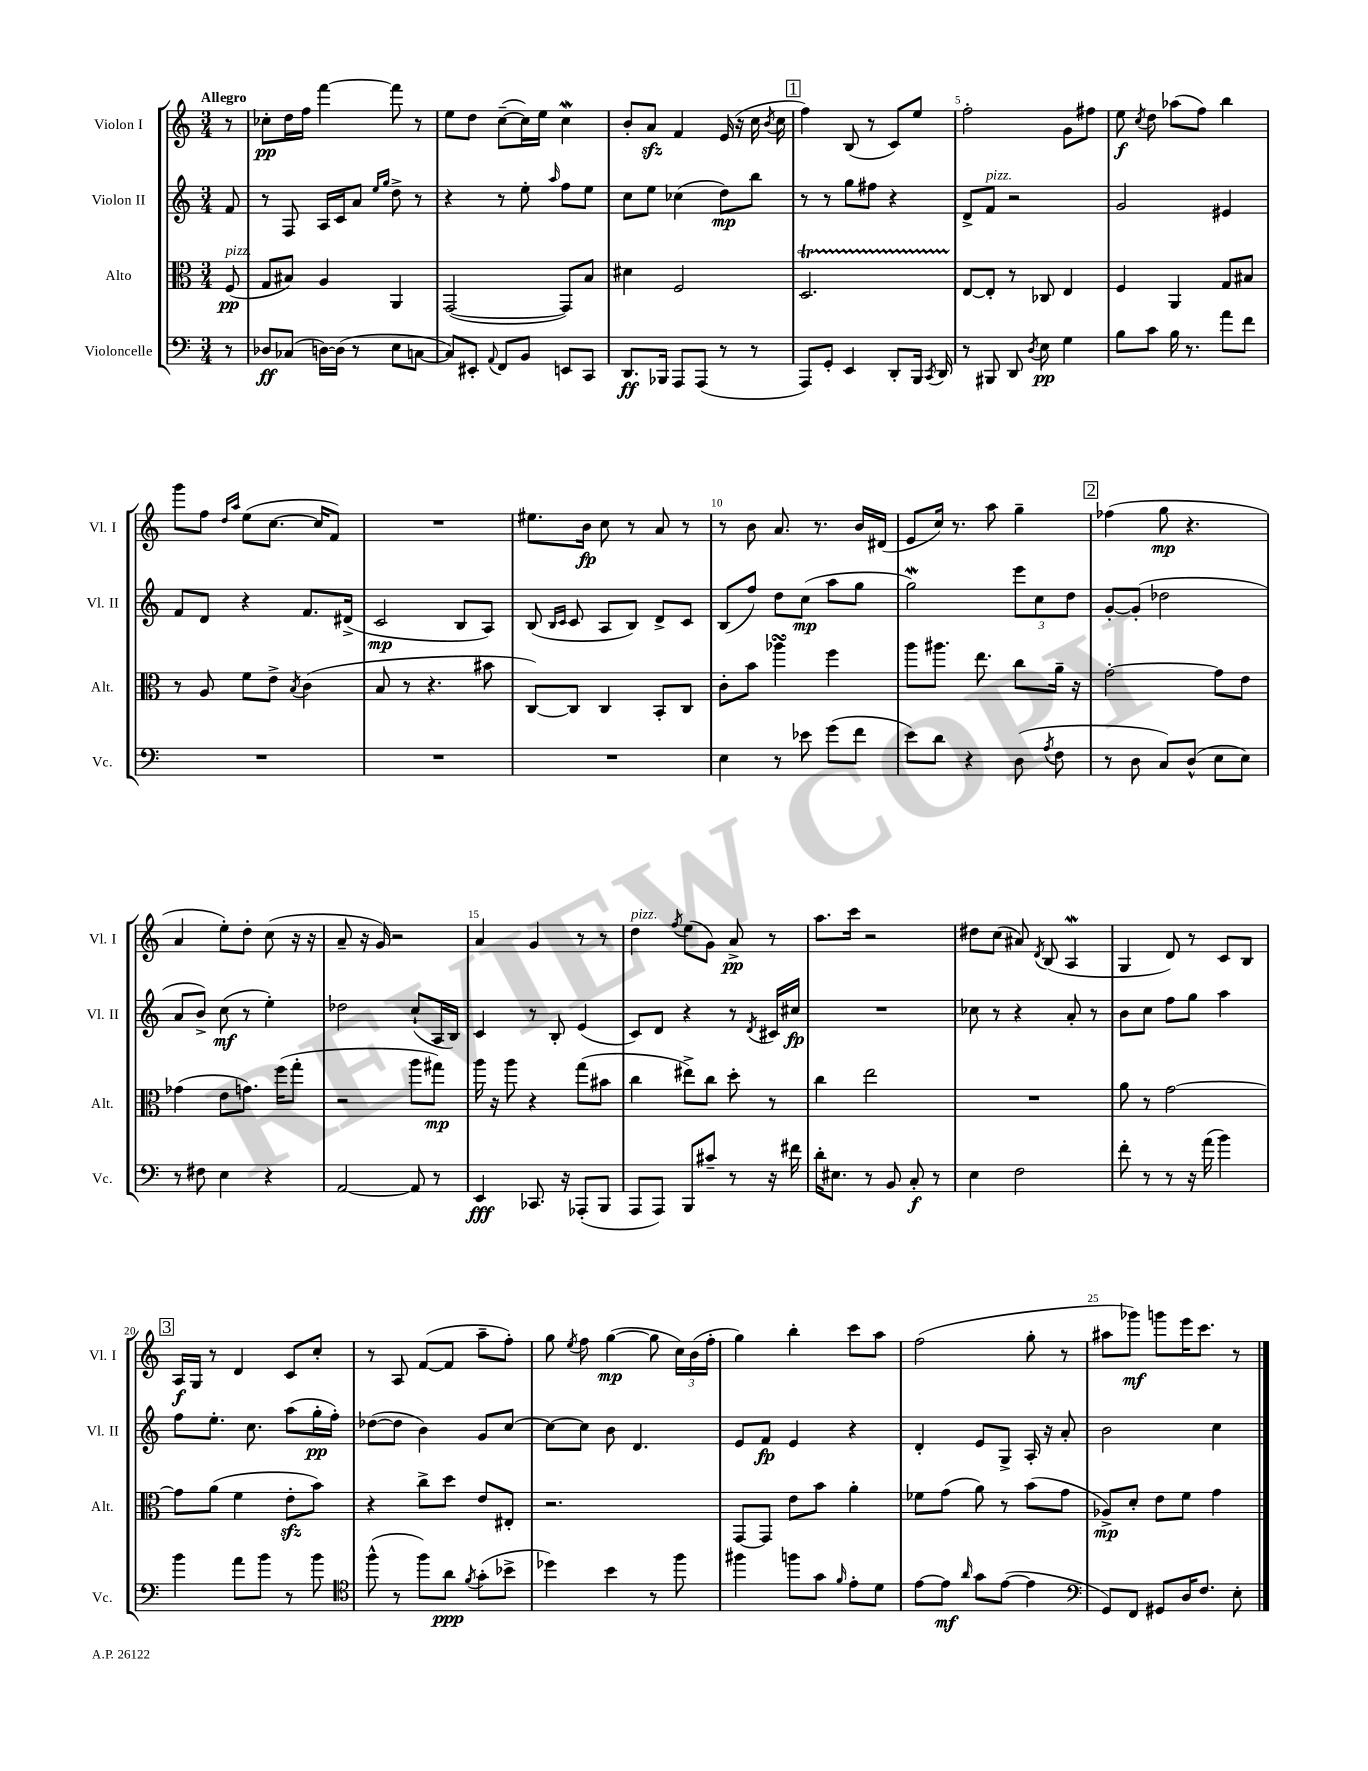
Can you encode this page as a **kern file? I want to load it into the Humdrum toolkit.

**kern	**dynam	**kern	**dynam	**kern	**dynam	**kern	**dynam
*part4	*part4	*part3	*part3	*part2	*part2	*part1	*part1
*staff4	*staff4	*staff3	*staff3	*staff2	*staff2	*staff1	*staff1
*I"Violoncelle	*	*I"Alto	*	*I"Violon II	*	*I"Violon I	*
*I'Vc.	*	*I'Alt.	*	*I'Vl. II	*	*I'Vl. I	*
*clefF4	*	*clefC3	*	*clefG2	*	*clefG2	*
*k[]	*	*k[]	*	*k[]	*	*k[]	*
*M3/4	*	*M3/4	*	*M3/4	*	*M3/4	*
=	=	=	=	=	=	=	=
!	!	!	!	!	!	!LO:TX:a:B:t=Allegro	!
!	!	!LO:TX:a:i:t=pizz.	!	!	!	!	!
8r	.	(8F/	pp	8f/	.	8r	.
=1	=1	=1	=1	=1	=1	=1	=1
8D-X/L	ff	8G/L	.	8r	.	8cc-X'\L	pp
(8C-X/J	.	8B#X/J)	.	8F/	.	16dd\L	.
.	.	.	.	.	.	16ff\JJ	.
[16Dn\LL)	.	4A/	.	16A/LL	.	[4fff\	.
(16D\JJ]	.	.	.	16c/J	.	.	.
8r	.	.	.	8a/J	.	.	.
.	.	.	.	16qqee/LL	.	.	.
.	.	.	.	16qqgg/JJ	.	.	.
8E\L	.	4AA/	.	8dd^\	.	8fff\]	.
[8Cn\J	.	.	.	8r	.	8r	.
=2	=2	=2	=2	=2	=2	=2	=2
8C/L])	.	([2GG/	.	4r	.	8ee\L	.
8EE#X'/J	.	.	.	.	.	8dd\J	.
8qqAA/	.	.	.	.	.	.	.
8FF/L	.	.	.	8r	.	([8cc~\L	.
8BB/J	.	.	.	8ee'\	.	16cc\L])	.
.	.	.	.	.	.	16ee\JJ	.
.	.	.	.	16qqaa/	.	.	.
8EEn/L	.	8GG/L])	.	8ff\L	.	4ccw\	.
8CC/J	.	8B/J	.	8ee\J	.	.	.
=3	=3	=3	=3	=3	=3	=3	=3
8.DD/L	ff	4d#X\	.	8cc\L	.	8b'/L	.
.	.	.	.	8ee\J	.	8azz/J	.
16BBB-X/Jk	.	.	.	.	.	.	.
8AAA/L	.	2F/	.	(4cc-X\	.	4f/	.
(8AAA/J	.	.	.	.	.	.	.
8r	.	.	.	8dd\L)	mp	(16e/	.
.	.	.	.	.	.	16r	.
8r	.	.	.	8bb\J	.	16cc\	.
.	.	.	.	.	.	8qb/	.
.	.	.	.	.	.	16cc\	.
!!LO:REH:place=s1:t=1
=4	=4	=4	=4	=4	=4	=4	=4
8AAA/L)	.	2.DT/	.	8r	.	4ff\)	.
8GG'/J	.	.	.	8r	.	.	.
4EE/	.	.	.	8gg\L	.	(8B/	.
.	.	.	.	8ff#X\J	.	8r	.
8DD'/L	.	.	.	4r	.	8c/L)	.
16BBB/Jk	.	.	.	.	.	8ee/J	.
8qCC/	.	.	.	.	.	.	.
16DD/	.	.	.	.	.	.	.
=5	=5	=5	=5	=5	=5	=5	=5
8r	.	[8E/L	.	8d^/L	.	2ff'\	.
!	!	!	!	!LO:TX:a:i:t=pizz.	!	!	!
8BBB#X/	.	8E'/J]	.	8f/J	.	.	.
8DD/	.	8r	.	2r	.	.	.
8qD/	.	.	.	.	.	.	.
8E\	pp	8C-X/	.	.	.	.	.
4G\	.	4E/	.	.	.	8g\L	.
.	.	.	.	.	.	8ff#X\J	.
=6	=6	=6	=6	=6	=6	=6	=6
8B\L	.	4F/	.	2g/	.	8ee\	f
.	.	.	.	.	.	8qcc/	.
8c\J	.	.	.	.	.	8dd\	.
16B\	.	4AA/	.	.	.	(8aa-X\L	.
8.r	.	.	.	.	.	.	.
.	.	.	.	.	.	8ff\J)	.
8a\L	.	8G/L	.	4e#X/	.	4bb\	.
8f\J	.	8B#X/J	.	.	.	.	.
!!LO:LB:g=z
=7	=7	=7	=7	=7	=7	=7	=7
2.r	.	8r	.	8f/L	.	8ggg\L	.
.	.	8A/	.	8d/J	.	8ff\J	.
.	.	.	.	.	.	16qqdd/LL	.
.	.	.	.	.	.	16qqaa/JJ	.
.	.	8f\L	.	4r	.	(8ee\L	.
.	.	8e^\J	.	.	.	[8.cc\J	.
.	.	8qB/	.	.	.	.	.
.	.	(4c\	.	8.f/L	.	.	.
.	.	.	.	.	.	16cc/KL]	.
.	.	.	.	.	.	8f/J)	.
.	.	.	.	(16d#X^/Jk	.	.	.
=8	=8	=8	=8	=8	=8	=8	=8
2.r	.	8B/	.	2c/	mp	2.r	.
.	.	8r	.	.	.	.	.
.	.	4.r	.	.	.	.	.
.	.	.	.	8B/L	.	.	.
.	.	8b#X\	.	8A/J)	.	.	.
=9	=9	=9	=9	=9	=9	=9	=9
2.r	.	[8C/L)	.	(8B/	.	8.ee#X\L	.
.	.	.	.	16qqB/LL	.	.	.
.	.	.	.	16qqc/JJ	.	.	.
.	.	8C/J]	.	8c/	.	.	.
.	.	.	.	.	.	16b\Jk	fp
.	.	4C/	.	8A/L	.	8cc\	.
.	.	.	.	8B/J)	.	8r	.
.	.	8BB'/L	.	8d^/L	.	8a/	.
.	.	8C/J	.	8c/J	.	8r	.
=10	=10	=10	=10	=10	=10	=10	=10
4E\	.	8c'\L	.	(8B/L	.	8r	.
.	.	8b\J	.	8ff/J)	.	8b\	.
8r	.	4aa-XsSSs\	.	8dd\L	.	8.a/	.
8e-X\	.	.	.	(8cc\J	mp	.	.
.	.	.	.	.	.	8.r	.
(8g\L	.	4ff\	.	8aa\L	.	.	.
8f\J	.	.	.	8gg\J	.	16b/LL	.
.	.	.	.	.	.	(16d#X/JJ	.
=11	=11	=11	=11	=11	=11	=11	=11
8e\L)	.	8aa\L	.	2ggW\)	.	8e/L	.
8d\J	.	8.aa#X\J	.	.	.	16cc/Jk)	.
.	.	.	.	.	.	8.r	.
4r	.	.	.	.	.	.	.
.	.	8.ee\	.	.	.	.	.
.	.	.	.	.	.	8aa\	.
(8D\	.	8cc\L	.	12eee\L	.	4gg~\	.
.	.	.	.	12cc\	.	.	.
8qA/	.	.	.	.	.	.	.
8F\	.	16a~\Jk	.	.	.	.	.
.	.	.	.	12dd\J	.	.	.
.	.	16r	.	.	.	.	.
!!LO:REH:place=s1:t=2
=12	=12	=12	=12	=12	=12	=12	=12
8r	.	[2g'\	.	[8g'/L	.	(4ff-X\	.
8D\	.	.	.	(8g'/J]	.	.	.
8C/L)	.	.	.	2dd-X\	.	8gg\	mp
(8D^^/J	.	.	.	.	.	4.r	.
8E\L	.	8g\L]	.	.	.	.	.
8E\J)	.	8e\J	.	.	.	.	.
!!LO:LB:g=z
=13	=13	=13	=13	=13	=13	=13	=13
8r	.	(4g-X\	.	8a/L	.	4a/	.
8F#X\	.	.	.	8b^/J)	.	.	.
4E\	.	8e\L	.	(8cc\	mf	8ee'\L)	.
.	.	8.gn\J)	.	8r	.	8dd'\J	.
4r	.	.	.	4ee'\)	.	(8cc\	.
.	.	(16ff\KL	.	.	.	.	.
.	.	8gg'\J	.	.	.	16r	.
.	.	.	.	.	.	16r	.
=14	=14	=14	=14	=14	=14	=14	=14
[2AA/	.	2r	.	2dd-X\	.	8a~/	.
.	.	.	.	.	.	16r	.
.	.	.	.	.	.	16g/)	.
.	.	.	.	.	.	2r	.
8AA/]	.	8aa\L	.	(8cc`/L	.	.	.
8r	.	8gg#X\J)	mp	16A/L	.	.	.
.	.	.	.	16B/JJ)	.	.	.
=15	=15	=15	=15	=15	=15	=15	=15
4EE/	fff	16aa\	.	4c/	.	4a/	.
.	.	16r	.	.	.	.	.
.	.	8aa\	.	.	.	.	.
8.CC-X/	.	4r	.	8r	.	4g/	.
.	.	.	.	8B'/	.	.	.
16r	.	.	.	.	.	.	.
(8AAA-X'/L	.	(8gg\L	.	(4e/	.	8r	.
8BBB/J	.	8b#X\J	.	.	.	8r	.
=16	=16	=16	=16	=16	=16	=16	=16
!	!	!	!	!	!	!LO:TX:a:i:t=pizz.	!
8AAA/L	.	4cc\	.	8c/L)	.	4dd\	.
8AAA/J)	.	.	.	8d/J	.	.	.
.	.	.	.	.	.	8qff/	.
8BBB/L	.	8ee#X^\L)	.	4r	.	(8ee\L	.
8c#X~/J	.	8cc\J	.	.	.	8g\J)	.
8r	.	8dd'\	.	8r	.	8a^/	pp
.	.	.	.	8qd/	.	.	.
16r	.	8r	.	16c#X/LL	.	8r	.
16f#X\	.	.	.	16cc#X/JJ	fp	.	.
=17	=17	=17	=17	=17	=17	=17	=17
16d'\KL	.	4cc\	.	2.r	.	8.aa\L	.
8.E#X\J	.	.	.	.	.	.	.
.	.	.	.	.	.	16ccc\Jk	.
8r	.	2ee\	.	.	.	2r	.
8BB/	.	.	.	.	.	.	.
8C'/	f	.	.	.	.	.	.
8r	.	.	.	.	.	.	.
=18	=18	=18	=18	=18	=18	=18	=18
4E\	.	2.r	.	8cc-X\	.	8dd#X\L	.
.	.	.	.	8r	.	(8cc\J	.
2F\	.	.	.	4r	.	8a#X/)	.
.	.	.	.	.	.	8qd/	.
.	.	.	.	.	.	(8B/	.
.	.	.	.	8a'/	.	4AW/	.
.	.	.	.	8r	.	.	.
=19	=19	=19	=19	=19	=19	=19	=19
8f'\	.	8a\	.	8b\L	.	4G/	.
8r	.	8r	.	8cc\J	.	.	.
8r	.	[2g\	.	8ff\L	.	8d/)	.
16r	.	.	.	8gg\J	.	8r	.
(16a\	.	.	.	.	.	.	.
4b\)	.	.	.	4aa\	.	8c/L	.
.	.	.	.	.	.	8B/J	.
!!LO:LB:g=z
!!LO:REH:place=s1:t=3
=20	=20	=20	=20	=20	=20	=20	=20
4b\	.	8g\L]	.	8ff\L	.	16A/LL	f
.	.	.	.	.	.	16G/JJ	.
.	.	(8a\J	.	8.ee'\J	.	8r	.
8a\L	.	4f\	.	.	.	4d/	.
.	.	.	.	8.cc\	.	.	.
8b\J	.	.	.	.	.	.	.
8r	.	8ezz'\L	.	(8aa\L	.	8c/L	.
8b\	.	8b\J)	.	16gg'\L	pp	8cc'/J	.
.	.	.	.	16ff'\JJ)	.	.	.
=21	=21	=21	=21	=21	=21	=21	=21
*clefC4	*	*	*	*	*	*	*
(8ff^^\	.	4r	.	([8dd-X\L	.	8r	.
8r	.	.	.	8dd-\J]	.	8A/	.
8ff\L)	.	8cc^\L	.	4b\)	.	([8f/L	.
8a\J	ppp	8dd\J	.	.	.	8f/J]	.
8qf/	.	.	.	.	.	.	.
(8g'\L	.	8e/L	.	8g/L	.	8aa~\L	.
8b-X^\J	.	8E#X'/J	.	[8cc/J	.	8ff'\J)	.
=22	=22	=22	=22	=22	=22	=22	=22
4dd-X\)	.	2.r	.	8cc\L_	.	8gg\	.
.	.	.	.	.	.	8qee/	.
.	.	.	.	8cc\J]	.	8ff\	.
4b\	.	.	.	8b\	.	([4gg\	mp
.	.	.	.	4.d/	.	.	.
8r	.	.	.	.	.	8gg\]	.
8ff\	.	.	.	.	.	24cc\LL)	.
.	.	.	.	.	.	(24b\	.
.	.	.	.	.	.	24ff'\JJ	.
=23	=23	=23	=23	=23	=23	=23	=23
4ff#X\	.	[8GG/L	.	8e/L	.	4gg\)	.
.	.	8GG/J]	.	8f/J	fp	.	.
8ffn\L	.	8e\L	.	4e/	.	4bb'\	.
8g\J	.	8b\J	.	.	.	.	.
16qqf/	.	.	.	.	.	.	.
8e'\L	.	4a'\	.	4r	.	8ccc\L	.
8d\J	.	.	.	.	.	8aa\J	.
=24	=24	=24	=24	=24	=24	=24	=24
[8e\L	.	8f-X\L	.	4d'/	.	(2ff\	.
8e\J]	mf	(8g\J	.	.	.	.	.
16qqa/	.	.	.	.	.	.	.
8g\L	.	8a\)	.	8e/L	.	.	.
([8e\J	.	8r	.	8G^/J	.	.	.
4e\]	.	(8b\L	.	16A'/	.	8gg'\	.
.	.	.	.	16r	.	.	.
.	.	8g\J	.	8a'/	.	8r	.
=25	=25	=25	=25	=25	=25	=25	=25
*clefF4	*	*	*	*	*	*	*
8GG/L)	.	8A-X^/L)	mp	2b\	.	8aa#X\L	.
8FF/J	.	8d'/J	.	.	.	8ggg-X\J)	mf
8GG#X/L	.	8e\L	.	.	.	8gggn\L	.
16D/K	.	8f\J	.	.	.	16eee\K	.
8.F/J	.	.	.	.	.	8.ccc\J	.
.	.	4g\	.	4cc\	.	.	.
8E'\	.	.	.	.	.	8r	.
==	==	==	==	==	==	==	==
*-	*-	*-	*-	*-	*-	*-	*-
